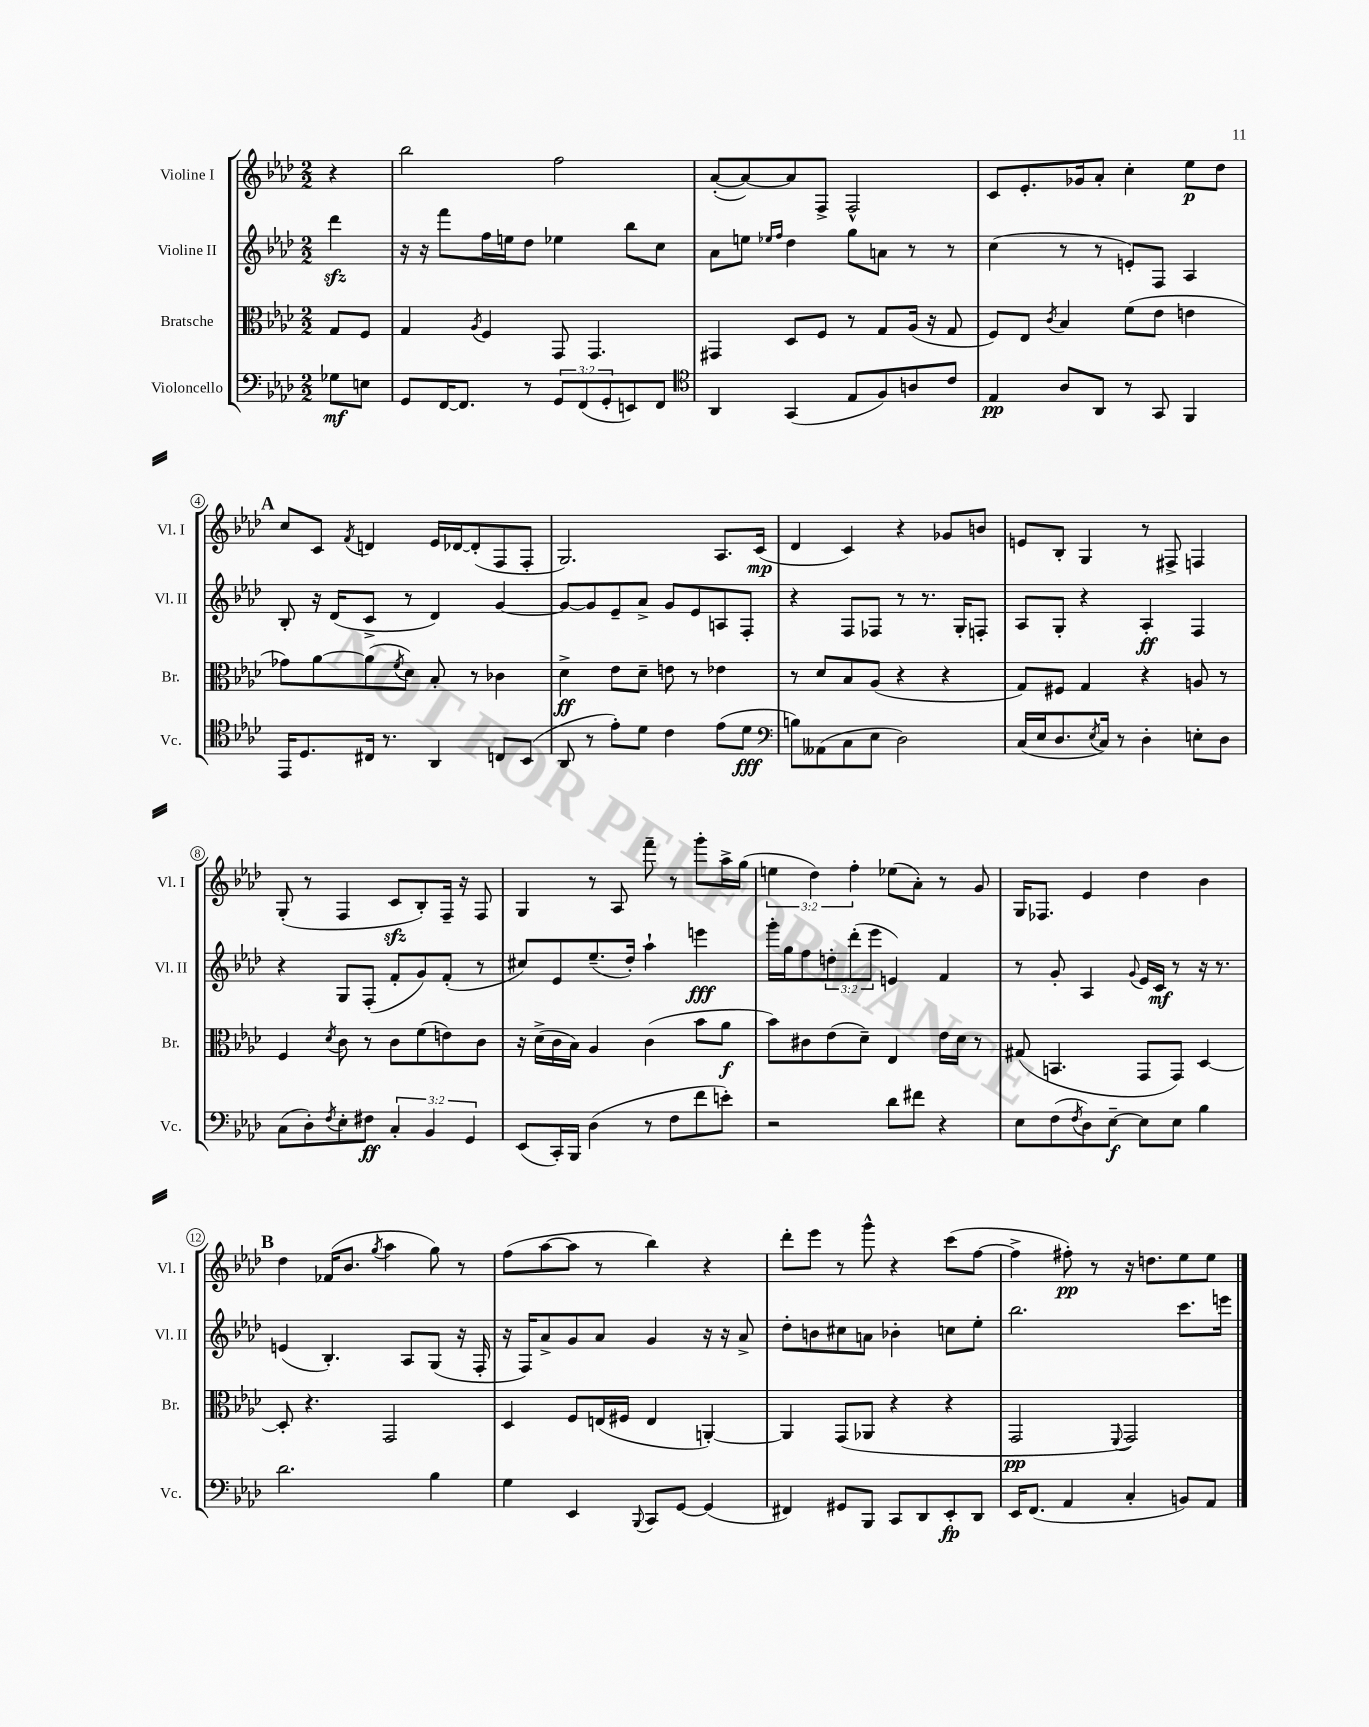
<<
\new StaffGroup <<
\new Staff = "s0" \with { instrumentName = "Violine I" shortInstrumentName = "Vl. I" } {
    \clef treble \key aes \major \numericTimeSignature \time 2/2 \override Staff.TupletNumber.text = #tuplet-number::calc-fraction-text \partial 4
    r4 |
    bes''2 f''2 |
    aes'8~-.( aes'8~) aes'8 f8-> f2-^ |
    c'8 ees'8.-. ges'16 aes'8-. c''4-. ees''8\p des''8 |
    \mark \markup { \bold "A" } c''8 c'8 \acciaccatura { f'8 } d'4 ees'16 des'16~ des'8-.( f8 f8-. |
    g2.) aes8. c'16\mp( |
    des'4 c'4) r4 ges'8 b'8 |
    e'8 bes8-. g4 r8 fis8-> f4 |
    g8-.( r8 f4 c'8\sfz bes8-.) f16-- r16 f8 |
    g4 r8 aes8 f'''8-- r8 g'''8-. aes''16-> g''16( |
    \tuplet 3/2 { e''4 des''4) f''4-. } ees''8( aes'8-.) r8 g'8 |
    g16 fes8. ees'4 des''4 bes'4 |
    \mark \markup { \bold "B" } des''4 fes'16( bes'8. \acciaccatura { g''8 } aes''4 g''8) r8 |
    f''8( aes''8~ aes''8 r8 bes''4) r4 |
    des'''8-. ees'''8 r8 g'''8-^ r4 c'''8( f''8~ |
    f''4-> fis''8-.\pp) r8 r16 d''8. ees''8 ees''8 \bar "|." |
}
\new Staff = "s1" \with { instrumentName = "Violine II" shortInstrumentName = "Vl. II" } {
    \clef treble \key aes \major \numericTimeSignature \time 2/2 \override Staff.TupletNumber.text = #tuplet-number::calc-fraction-text \partial 4
    des'''4\sfz |
    r16 r16 f'''8 f''16 e''16 des''8 ees''4 bes''8 c''8 |
    aes'8 e''8 \grace { ees''16 f''16 } des''4 g''8 a'8 r8 r8 |
    c''4( r8 r8 e'8-.) f8 aes4 |
    \mark \markup { \bold "A" } bes8-. r16 des'16( c'8-> r8 des'4) g'4~ |
    g'8~ g'8 ees'8-- aes'8-> g'8 ees'8 a8 f8-. |
    r4 f8 fes8 r8 r8. g16-. f8-. |
    aes8 g8-. r4 aes4-.\ff f4 |
    r4 g8 f8-.( f'8-. g'8) f'8-.( r8 |
    cis''8) ees'8 ees''8.--( des''16-.) aes''4-! e'''4\fff |
    g'''16-. g''16 f''8 \tuplet 3/2 { d''8-. des'''8-.( ees'''8 } e'4) f'4 |
    r8 g'8-. aes4 \appoggiatura { g'8 } ees'16 c'16\mf r8 r16 r8. |
    \mark \markup { \bold "B" } e'4( bes4.-.) aes8 g8( r16 f16-. |
    r16 f16) aes'8-> g'8 aes'8 g'4 r16 r16 aes'8-> |
    des''8-. b'8 cis''8 a'8 bes'4-. c''8 ees''8-. |
    bes''2. c'''8. e'''16 \bar "|." |
}
\new Staff = "s2" \with { instrumentName = "Bratsche" shortInstrumentName = "Br." } {
    \clef alto \key aes \major \numericTimeSignature \time 2/2 \partial 4
    g8 f8 |
    g4 \acciaccatura { aes8 } f4 g,8 g,4. |
    gis,4 des8 f8 r8 g8 aes16( r16 g8 |
    f8) ees8 \acciaccatura { c'8 } bes4 f'8( ees'8 e'4 |
    \mark \markup { \bold "A" } ges'8) aes'8~ aes'8( \acciaccatura { f'8 } des'8) bes8-. r8 ces'4 |
    des'4->\ff ees'8 des'8-- e'8 r8 ees'4 |
    r8 des'8 bes8 aes8( r4 r4 |
    g8) fis8 g4 r4 a8 r8 |
    f4 \acciaccatura { des'8 } c'8 r8 c'8 f'8( e'8) c'8 |
    r16 des'16->( c'16 bes16) aes4 c'4( bes'8 aes'8\f |
    bes'8) cis'8 ees'8( des'8--) ees4 ees'16 des'16 r8 |
    gis8( b,4. g,8 g,8) des4~ |
    \mark \markup { \bold "B" } des8-. r4. g,2 |
    des4 f8 e16( fis16 e4 a,4~-.) |
    a,4 g,8( aes,8 r4 r4 |
    g,2\pp \appoggiatura { f,8 } g,2) \bar "|." |
}
\new Staff = "s3" \with { instrumentName = "Violoncello" shortInstrumentName = "Vc." } {
    \clef bass \key aes \major \numericTimeSignature \time 2/2 \override Staff.TupletNumber.text = #tuplet-number::calc-fraction-text \partial 4
    ges8\mf e8 |
    g,8 f,16~ f,8. r8 \tuplet 3/2 { g,8 f,8( g,8-. } e,8) f,8 |
    \clef tenor aes,4 g,4( ees8 f8) a8 c'8 |
    ees4\pp aes8 aes,8 r8 g,8 f,4 |
    \mark \markup { \bold "A" } ees,16 des8. cis16 r8. aes,4 c8 bes,8( |
    aes,8 r8 ees'8-.) des'8 c'4 ees'8( des'8\fff |
    \clef bass b8) aeses,8( c8 ees8 des2) |
    c16( ees16 des8. \acciaccatura { ees8 } c16) r8 des4-. e8-. des8 |
    c8( des8-.) \acciaccatura { f8 } ees8-. fis8\ff \tuplet 3/2 { c4-. bes,4 g,4 } |
    ees,8( c,16-.) bes,,16 des4( r8 f8 f'8 e'8-.) |
    r2 des'8 fis'8 r4 |
    ees8 f8( \acciaccatura { f8 } des8) ees8~--\f ees8 ees8 bes4 |
    \mark \markup { \bold "B" } des'2. bes4 |
    g4 ees,4 \appoggiatura { bes,,8 } c,8 g,8~ g,4( |
    fis,4) gis,8 bes,,8 c,8 des,8 ees,8-.\fp des,8 |
    ees,16 f,8.( aes,4 c4-. b,8) aes,8 \bar "|." |
}
>>
>>
\layout { \context { \Score \override BarNumber.stencil = #(make-stencil-circler 0.1 0.3 ly:text-interface::print) } }
